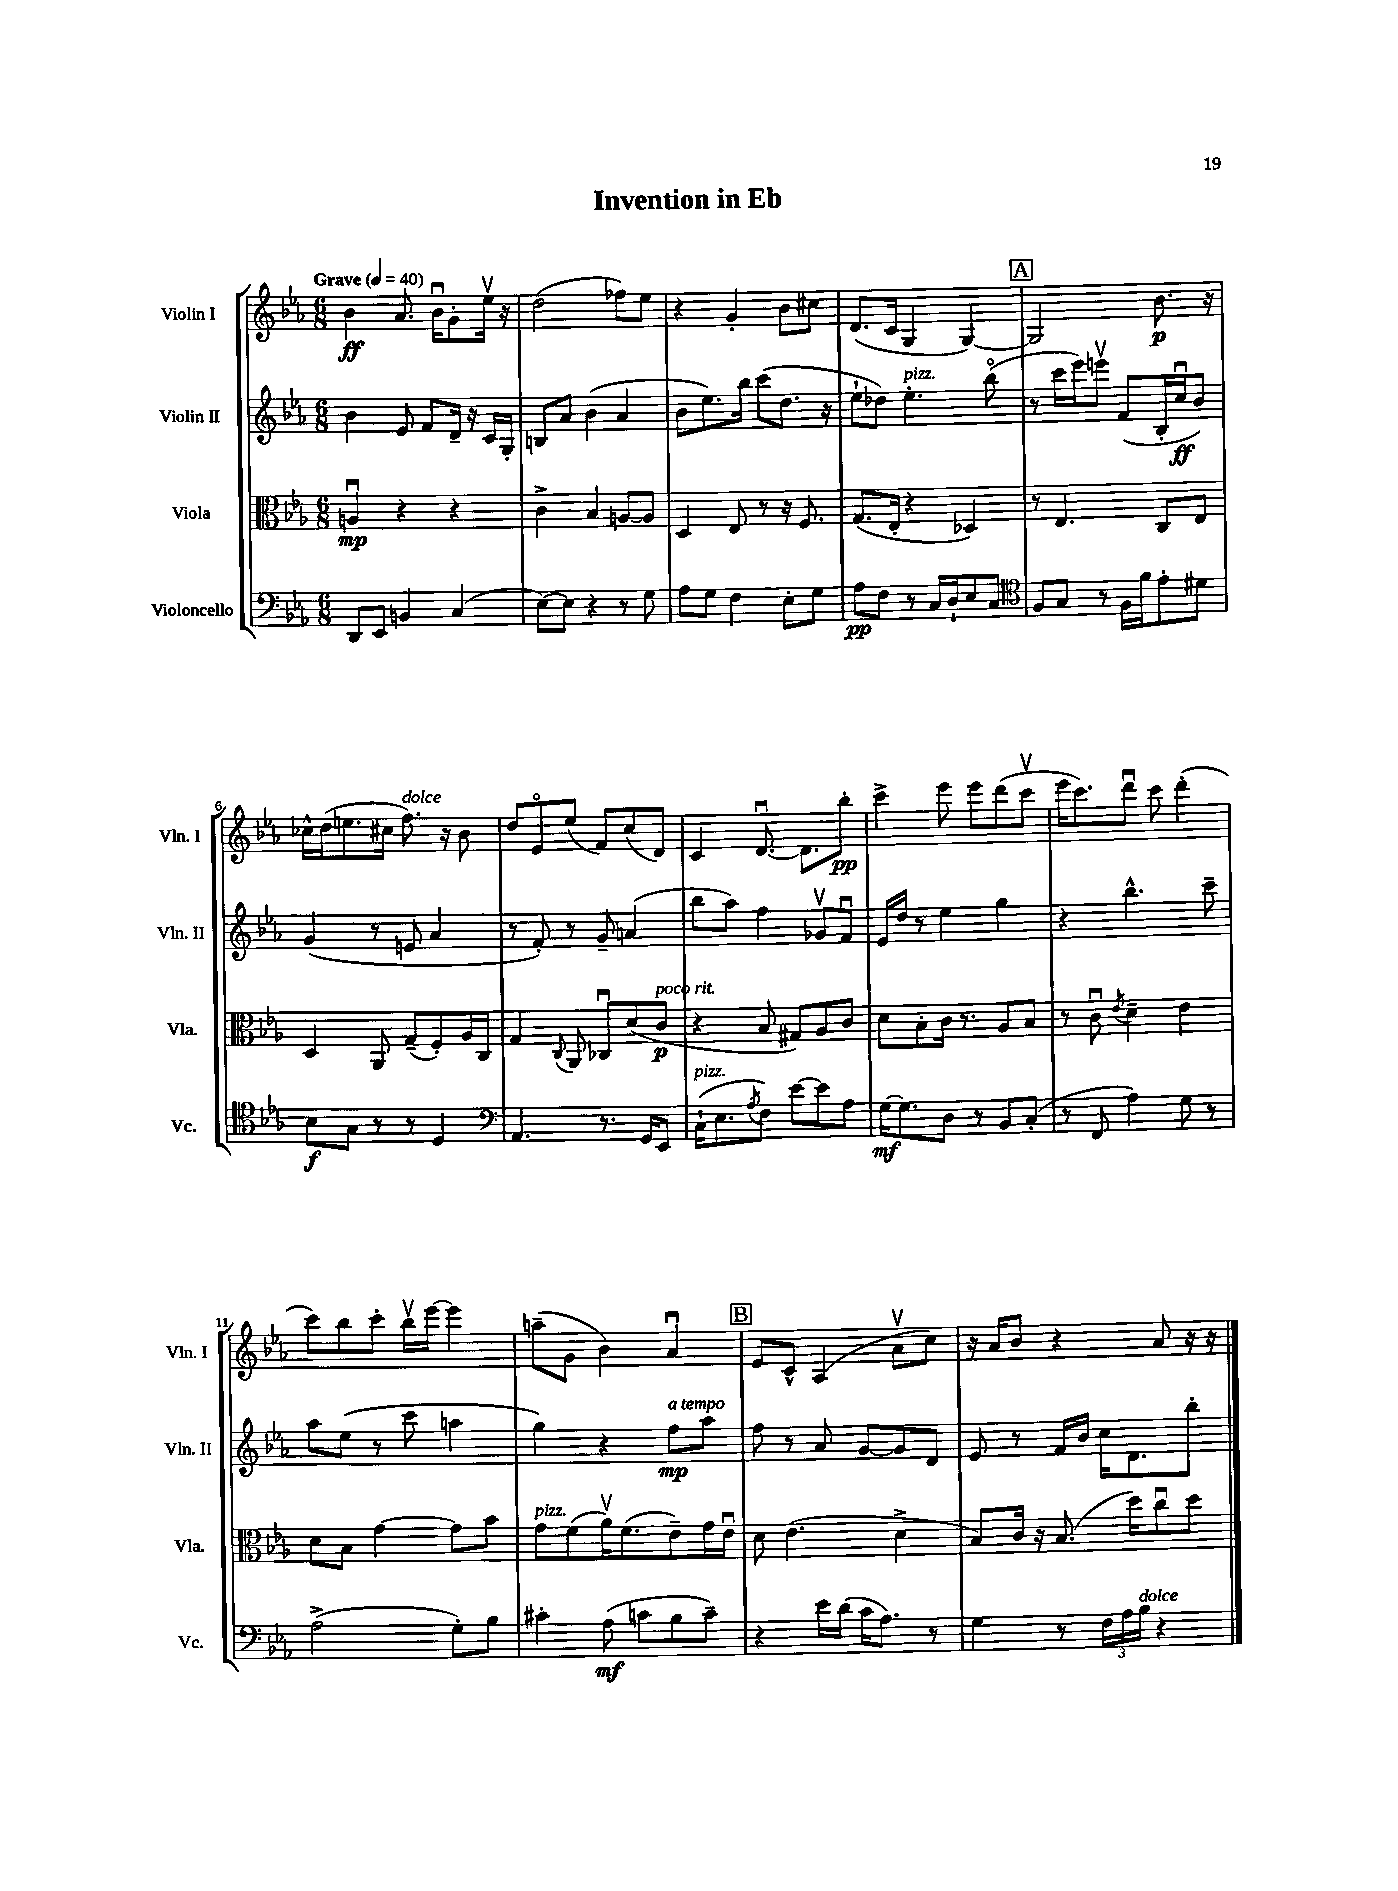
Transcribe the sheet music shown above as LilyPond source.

\header { title = "Invention in Eb" }
<<
\new StaffGroup <<
\new Staff = "s0" \with { instrumentName = "Violin I" shortInstrumentName = "Vln. I" } {
    \clef treble \key ees \major \numericTimeSignature \time 6/8 \tempo "Grave" 4 = 40
    bes'4\ff aes'8. bes'16\downbow g'8-. ees''16\upbow r16 |
    d''2( fes''8) ees''8 |
    r4 g'4-. bes'8 cis''8 |
    d'8.( c'16 g4 g4~) |
    \mark \markup { \box "A" } g2 bes'8.\p r16 |
    ces''16-^ d''16( e''8. cis''16 f''8.^\markup { \italic "dolce" }) r16 bes'8 |
    d''8 ees'8\flageolet ees''8( f'8) c''8( d'8) |
    c'4 d'8.~\downbow d'8. bes''8-.\pp |
    c'''4-> ees'''8 ees'''8 d'''8( c'''8\upbow |
    ees'''16 c'''8.) d'''8\downbow c'''8 d'''4-.( |
    c'''8) bes''8 c'''8-. bes''16\upbow ees'''16~ ees'''4 |
    a''8--( g'8 bes'4) aes'4\downbow |
    \mark \markup { \box "B" } ees'8 c'8-^ aes4( aes'8\upbow c''8) |
    r16 aes'16 bes'8 r4 aes'8 r16 r16 \bar "|." |
}
\new Staff = "s1" \with { instrumentName = "Violin II" shortInstrumentName = "Vln. II" } {
    \clef treble \key ees \major \numericTimeSignature \time 6/8
    bes'4 ees'8 f'8 d'16-- r16 c'16 g16-. |
    b8 aes'8 bes'4( aes'4 |
    bes'8 ees''8.) bes''16 c'''8( d''8. r16 |
    ees''8-! des''8) ees''4.-.^\markup { \italic "pizz." } bes''8\flageolet( |
    \mark \markup { \box "A" } r8 c'''16 ees'''16) e'''8\upbow f'8( bes16-. c''16\downbow\ff bes'8) |
    g'4( r8 e'8 aes'4 |
    r8 f'8-.) r8 g'8-- a'4( |
    bes''8 aes''8) f''4 ges'8\upbow f'8\downbow |
    ees'16 d''16 r8 ees''4 g''4 |
    r4 bes''4.-^ c'''8-- |
    aes''8 ees''8( r8 c'''8 a''4 |
    g''4) r4 f''8\mp^\markup { \italic "a tempo" } aes''8 |
    \mark \markup { \box "B" } f''8 r8 aes'8 g'8~ g'8 d'8 |
    ees'8 r8 f'16 bes'16 c''16 d'8. bes''8-. \bar "|." |
}
\new Staff = "s2" \with { instrumentName = "Viola" shortInstrumentName = "Vla." } {
    \clef alto \key ees \major \numericTimeSignature \time 6/8
    a4\downbow\mp r4 r4 |
    c'4-> bes4 a8~ a8 |
    d4 ees8 r8 r16 f8. |
    g8.( ees16-. r4 des4) |
    \mark \markup { \box "A" } r8 ees4. c8 ees8 |
    d4 aes,8 g8--( f8-.) aes16 c16 |
    g4 \appoggiatura { c8 } aes,8 ces8\downbow d'8( c'8\p^\markup { \italic "poco rit." } |
    r4 bes8 gis8) aes8 c'8 |
    d'8 bes8-. c'16 r8. aes8 bes8 |
    r8 c'8\downbow \acciaccatura { ees'8 } d'4-- ees'4 |
    d'8 bes8 g'4~ g'8 bes'8 |
    g'8^\markup { \italic "pizz." } f'8( aes'16\upbow) f'8.( ees'8--) g'16 ees'16\downbow |
    \mark \markup { \box "B" } d'8 ees'4.( d'4-> |
    bes8) c'16 r16 bes8.( d''16) c''8\downbow d''8 \bar "|." |
}
\new Staff = "s3" \with { instrumentName = "Violoncello" shortInstrumentName = "Vc." } {
    \clef bass \key ees \major \numericTimeSignature \time 6/8
    d,8 ees,8 b,4 c4( |
    ees8~) ees8 r4 r8 g8 |
    aes8 g8 f4 ees8-. g8 |
    aes8\pp f8 r8 c16 d16-! ees8 c8 |
    \mark \markup { \box "A" } \clef tenor f8 g8 r8 f16 f'16 ees'8-. dis'8 |
    bes8\f g8 r8 r8 d4 |
    \clef bass aes,4. r8. g,16 ees,8 |
    c16-!^\markup { \italic "pizz." }( ees8. \acciaccatura { aes8 } f8) ees'8~ ees'8 aes8 |
    g16~\mf g8. d8 r8 bes,8 c8-.( |
    r8 f,8 aes4) g8 r8 |
    aes2->( g8-.) bes8 |
    cis'4-. aes8\mf( c'8 bes8 c'8--) |
    \mark \markup { \box "B" } r4 ees'16 d'16( c'16 aes8.) r8 |
    g4 r8 \tuplet 3/2 { f16 aes16 bes16^\markup { \italic "dolce" } } r4 \bar "|." |
}
>>
>>
